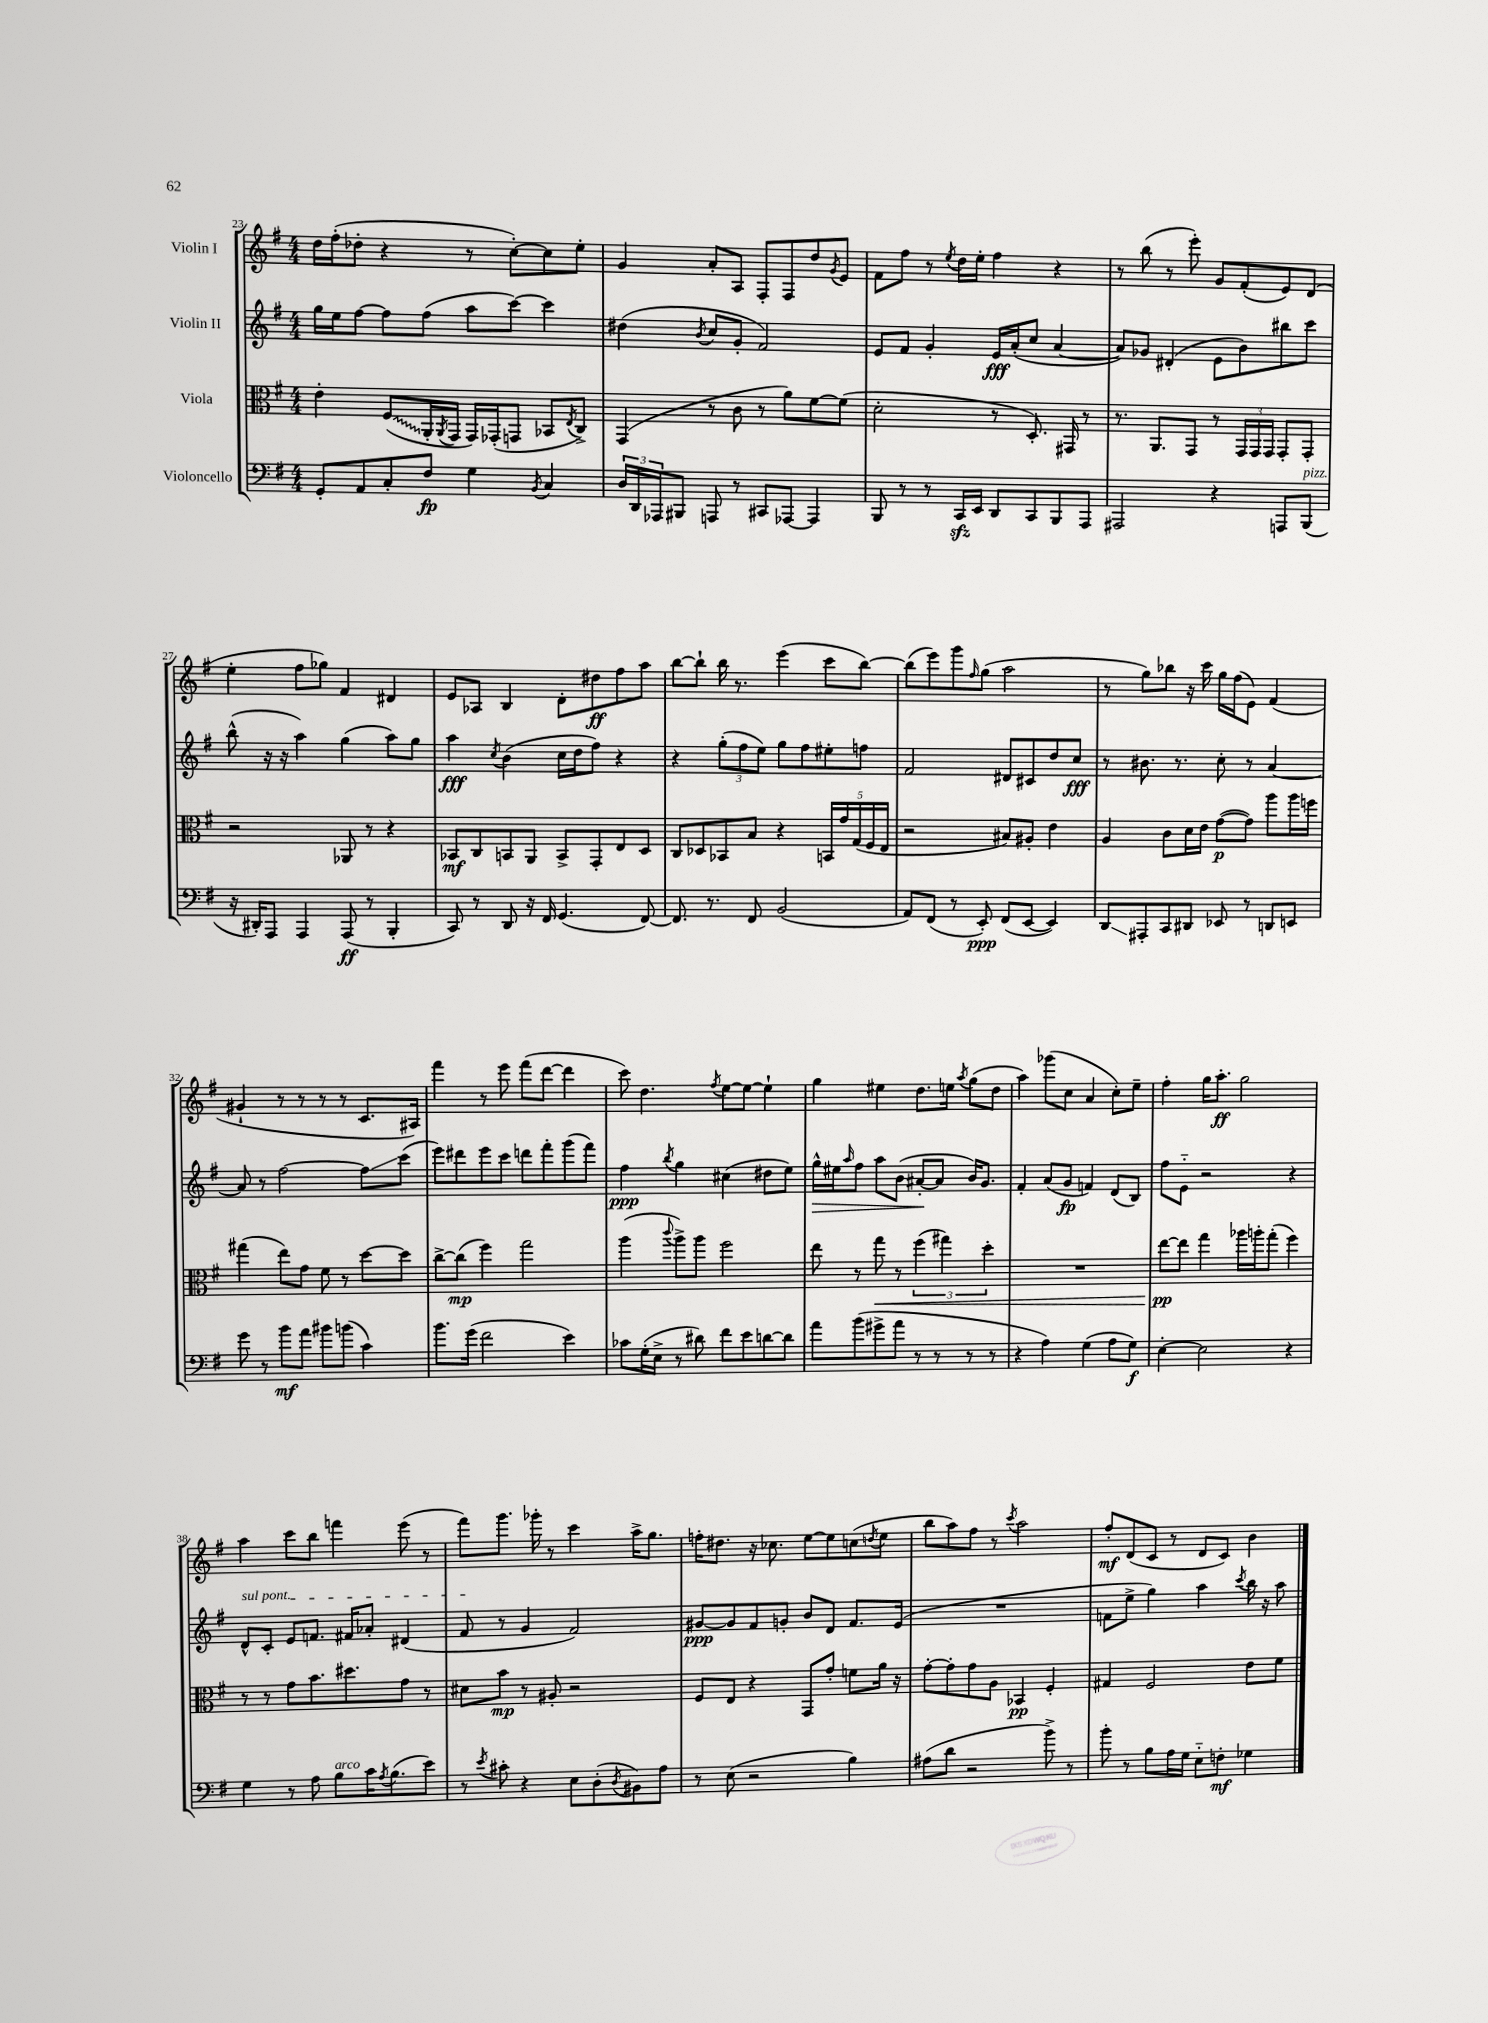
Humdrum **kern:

**kern	**kern	**kern	**kern
*staff4	*staff3	*staff2	*staff1
*clefF4	*clefC3	*clefG2	*clefG2
*k[f#]	*k[f#]	*k[f#]	*k[f#]
*M4/4	*M4/4	*M4/4	*M4/4
8GG'/L	4e'\	16gg\LL	16dd\LL
.	.	16ee\J	(16ff#'\J
8AA/	.	[8ff#\J	8dd-'\J
8C'/	(8F#/L	8ff#\]L	4r
8F#/J	16AA'/L	(8ff#\J	.
.	8qAA/	.	.
.	16GG/JJ	.	.
4G\	16GG/LL)	8aa\L	8r
.	(16GG-'/J	.	.
.	8GG/J	[8ccc\J)	[8cc'\L)
8qBB/	.	.	.
4C/	8BB-/L	4ccc\]	8cc\]
.	8qE/	.	.
.	8C^/J)	.	8ee'\J
=	=	=	=
24D/LL	(4GG/	(4dd#\	4g/
24DD/	.	.	.
24AAA-/J	.	.	.
8BBB#/J	.	.	.
.	.	8qb/	.
8AAA/	8r	8cc/L	8a'/L
8r	8c\	8g'/J	8A/J
8CC#/L	8r	2f#/)	8F#'/L
[8AAA-/J	8a\L)	.	8F#/
4AAA-/]	[8f#\	.	8dd/
.	.	.	8qg/
.	(8f#\]J	.	8e/J
=	=	=	=
8BBB/	2d'\	8e/L	8f#\L
8r	.	8f#/J	8ff#\J
8r	.	4g'/	8r
.	.	.	8qee/
16CC/LL	.	.	16dd\LL
16EE/JJ	.	.	16ee'\JJ
8DD/L	8r	16e/LL	4ff#\
.	.	(16a'/J	.
8CC/	8.D'/)	8cc/J	.
8BBB/	.	[4a/	4r
.	16GG#/	.	.
8AAA/J	8r	.	.
=	=	=	=
2AAA#/	8.r	8a/]L)	8r
.	.	8g-/J	(8bb\
.	8.AA/L	.	.
.	.	(4d#'/	8r
.	8GG/J	.	8eee'\)
4r	8r	8e\L	8g/L
.	24GG/LL	8b\)	(8f#'/
.	24GG/	.	.
.	24GG/JJ	.	.
8AAA/L	8GG'/L	8bb#\	8e/)
(8BBB/J	8GG'/J	8ccc\J	(8d/J
=	=	=	=
16r	2r	(8bb^^\	4ee'\
16DD#'/LK)	.	.	.
8AAA/J	.	16r	.
.	.	16r	.
4AAA/	.	4aa\)	8ff#\L
.	.	.	8gg-\J)
(8AAA/	8AA-/	(4gg\	4f#/
8r	8r	.	.
4BBB'/	4r	8aa\L)	4d#/
.	.	8gg\J	.
=	=	=	=
8CC/)	8BB-/L	4aa\	8e/L
8r	8C/	.	8A-/J
.	.	8qcc/	.
8DD/	8BB/	(4b\	4B/
16r	8AA/J	.	.
16FF#/	.	.	.
(4.GG/	8BB^/L	16cc\LL	8d'\L
.	.	16dd\J	.
.	8GG'/	8ff#\J)	8dd#\
.	8E/	4r	8ff#\
[8FF#/)	8D/J	.	8aa\J
=	=	=	=
8.FF#/]	8C/L	4r	[8bb\L
.	8D-/	.	8bb`\]J
8.r	.	.	.
.	8BB-/	(12gg'\L	16bb\
.	.	.	8.r
.	.	12ff#\	.
8FF#/	8B/J	.	.
.	.	12ee\J)	.
(2BB/	4r	8gg\L	(4eee\
.	.	8ff#\	.
.	20BB/LL	8ee#'\	8ccc\L
.	20g/	.	.
.	(20G/	.	.
.	.	8ff\J	[8bb\J)
.	20F#/	.	.
.	20E/JJ	.	.
=	=	=	=
8AA/L)	2r	2f#/	(8bb\]L
(8FF#/J	.	.	8eee\)
8r	.	.	8ggg\
.	.	.	16qqff#/
8EE'/)	.	.	(8gg\J
(8FF#/L	8B#/L)	8d#/L	2aa\
[8EE/J	8A#'/J	8c#/	.
4EE/])	4e\	8dd/	.
.	.	8cc/J	.
=	=	=	=
8DD/L	4A/	8r	8r
8AAA#'/	.	8.b#\	8gg\L)
8CC/	8c\L	.	8bb-\J
.	.	8.r	.
8DD#/J	16d\L	.	16r
.	16e\JJ	.	16ccc\
8EE-/	([8g\L	8cc'\	16gg\LL
.	.	.	(16ff#\J
8r	8g\]J)	8r	8e\J)
8DD/L	8aa\L	[4a/	(4f#/
8EE/J	16aa\L	.	.
.	16ff\JJ	.	.
=	=	=	=
8g\	(4gg#\	8a/]	4g#`/
8r	.	8r	.
8b\L	8ee\L)	[2ff#\	8r
8a\J	8g\J	.	8r
8b#\L	8f#\	.	8r
(8b\J	8r	.	8r
4c\)	[8dd\L	8ff#\]L	8.c/L
.	8dd\]J	(8ccc\J	.
.	.	.	16A#/Jk)
=	=	=	=
8.b\L	[8cc^\L	8eee\L)	4fff#\
.	(8cc\]J	8ddd#\	.
(16g\Jk	.	.	.
2f#\	4ff#\)	8eee\	8r
.	.	8ccc\J	8eee\
.	2gg\	8ddd\L	(8fff#\L
.	.	8fff#'\	[8ddd\J
4e\)	.	(8ggg\	4ddd\]
.	.	8fff#\J)	.
=	=	=	=
8c-\L	(4aa\	4ff#\	8ccc\)
(16G'\L	.	.	4.dd\
16E^\JJ	.	.	.
.	8qqccc/	8qbb/	.
8r	8aa^\L)	4gg\	.
8d#\)	8aa\J	.	.
.	.	.	8qff#/
8f#\L	2ff#\	(4cc#\	[8ee\L
8e\	.	.	8ee\_J
[8d\	.	8dd#\L	4ee`\]
8d\]J	.	8ee\J)	.
=	=	=	=
8a\L	8ee\	16gg^^\LL	4gg\
.	.	16ee#\J	.
.	.	16qqaa/	.
(8b\	8r	8ff#\J	.
8g#^\	8gg\	8aa\L	4ee#\
8a\J	8r	(8b\J	.
8r	(6ff#\	[8a#'/L	8.dd\L
8r	.	8a#/]J	.
.	6gg#\)	.	.
.	.	.	16ee\Jk
.	.	.	8qaa/
8r	.	16b/LK)	(8gg\L
.	.	8.g/J	.
.	6dd'\	.	.
8r	.	.	8dd\J
=	=	=	=
4r	1r	4f#'/	4aa\)
4A\)	.	(8a/L	(8ggg-\L
.	.	8g/J	8cc\J
(4G\	.	4f/)	4a/
8A\L	.	(8d/L	8cc'\L)
8G\J)	.	8B/J)	8ee~\J
=	=	=	=
[4E'\	[8ee\L	8ff#\L	4ff#'\
.	8ee\]J	8e'~\J	.
2E\]	4gg\	2r	16gg\LK
.	.	.	8.aa'\J
.	16aa-\LL	.	2gg\
.	16aa'\J	.	.
.	(8gg'\J	.	.
4r	4ff#\)	4r	.
=	=	=	=
4G\	8r	8d^^/L	4aa\
.	8r	8c'/J	.
8r	8g\L	8e/L	8ccc\L
8A\	8.b\	8.f/J	8bb\J
8B\L	.	.	4fff\
.	8.dd#\	16f#/LK	.
16c\K	.	8a-'/J	.
8qA/	.	.	.
(8.B\	.	.	.
.	8g\J	(4d#/	(8eee\
8e\J)	8r	.	8r
=	=	=	=
8r	8d#\L	8f#/	8fff#\L)
8qe/	.	.	.
8c#'\	8b\J	8r	8.ggg\J
4r	8r	4g/	.
.	.	.	16ggg-'\
.	8A#'/	.	8r
8E\L	2r	2f#/)	4ccc\
(8D'\	.	.	.
8qD/	.	.	.
8BB#\)	.	.	16aa^\LK
.	.	.	8.gg\J
8A\J	.	.	.
=	=	=	=
8r	8F#/L	[8g#/L	16ff'\LK
.	.	.	8.dd#\J
(8E\	8E/J	8g#/]	.
2r	4r	8f#/	16r
.	.	.	8.cc-\
.	.	8g'/J	.
.	8GG/L	8b/L	[8ee\L
.	8g'/J	8d/J	8ee\]
4B\)	8f\L	8.f#/L	(8cc\
.	.	.	8qdd/
.	16a\Jk	.	8ee\J
.	16r	(16e/Jk	.
=	=	=	=
(8A#\L	[8g'\L	1r	8bb\L
8d\J	8g'\]	.	8aa\)
2r	8g\	.	8ff#\J
.	8A\J	.	8r
.	.	.	8qccc/
.	4BB-/	.	2aa\
8b^\)	4F#'/	.	.
8r	.	.	.
=	=	=	=
8b'\	4G#/	8f\L	8ff#'/L
8r	.	8ee^\J	(8d/
8B\L	2F#/	4gg\)	8c/J
16A\L	.	.	8r
16G\JJ	.	.	.
8E'~\L	.	4aa\	8d/L
8F'\J	.	.	8c/J)
.	.	8qccc/	.
4G-\	8e\L	16bb\	4b\
.	.	16r	.
.	8f#\J	8aa\	.
==	==	==	==
*-	*-	*-	*-
